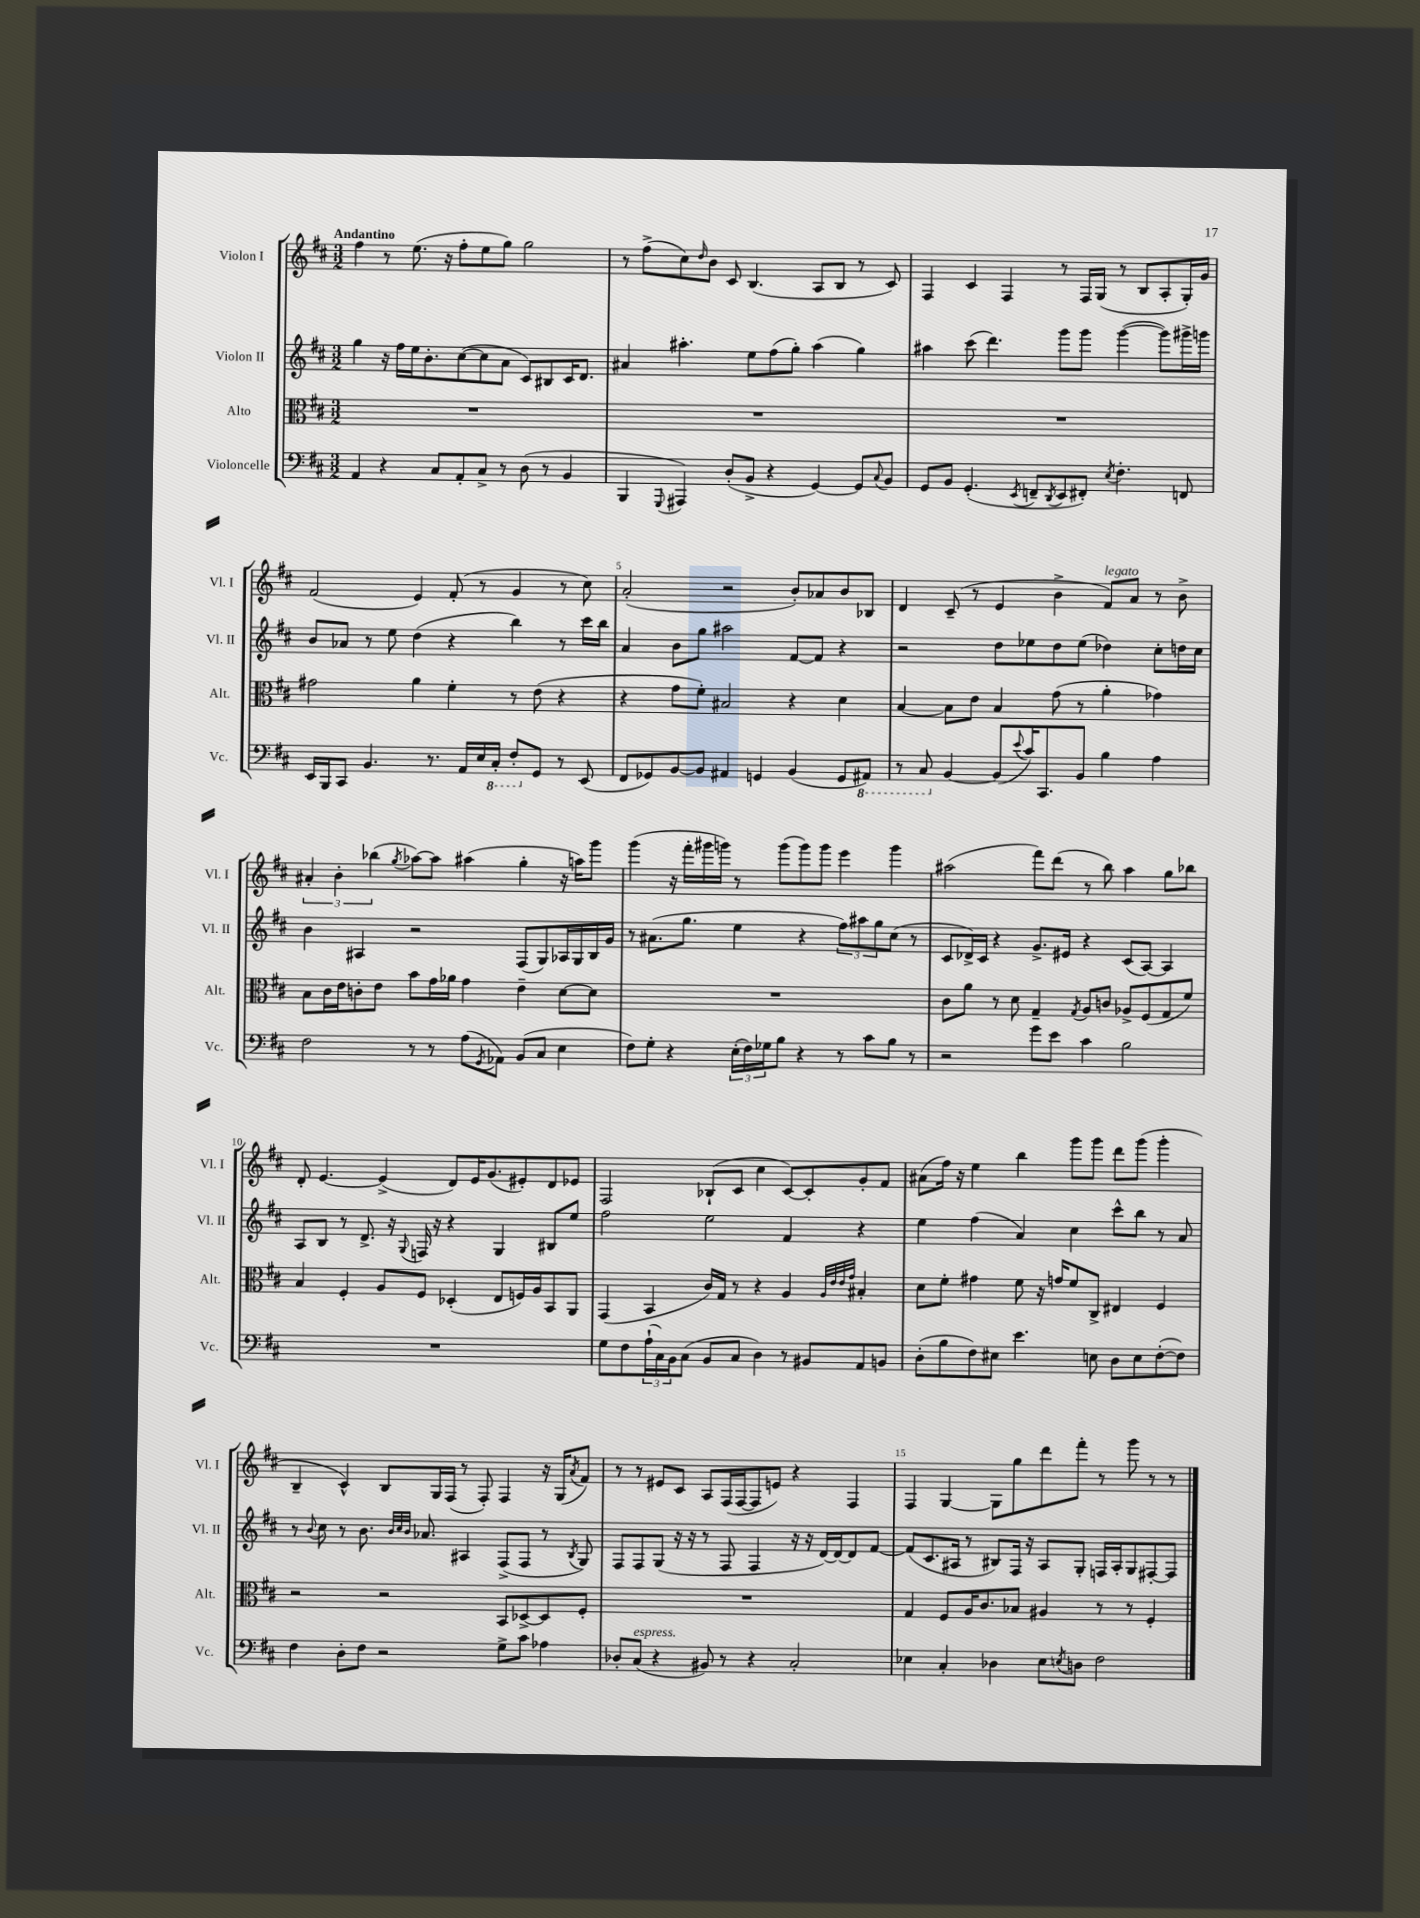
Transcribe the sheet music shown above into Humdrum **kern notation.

**kern	**kern	**kern	**kern
*staff4	*staff3	*staff2	*staff1
*clefF4	*clefC3	*clefG2	*clefG2
*k[f#c#]	*k[f#c#]	*k[f#c#]	*k[f#c#]
*M3/2	*M3/2	*M3/2	*M3/2
4AA/	1.r	4gg\	4ff#\
4r	.	16r	8r
.	.	16ff#\LL	.
.	.	16ee\J	(8.ee\
.	.	8.b'\	.
8C#/L	.	.	.
.	.	.	16r
8AA'/	.	([8cc#\	8ff#'\L
8C#^/J	.	8cc#\]	8ee\
8r	.	8a\J	8gg\J)
(8D\	.	8c#/L)	2gg\
8r	.	8B#/	.
4BB/	.	16c#/K	.
.	.	8.d/J	.
=	=	=	=
4BBB/	1.r	4a#/	8r
.	.	.	(8ff#^\L
8qqGGG/	.	.	.
4AAA#/)	.	4.aa#'\	8cc#\)
.	.	.	16qqdd/
.	.	.	8b\J
(8D'/L	.	.	8c#/
8BB^/J	.	8ee\L	(4.B/
4r	.	(8ff#\	.
.	.	8gg'\J)	.
[4GG/)	.	(4aa#\	8A/L
.	.	.	8B/J
8GG/]L	.	4gg\)	8r
8qqC#/	.	.	.
8BB/J	.	.	8c#/)
=	=	=	=
8GG/L	1.r	4aa#\	4F#/
8BB/J	.	.	.
(4.GG'/	.	(8ccc#\	4c#/
.	.	4.ddd\)	.
.	.	.	4F#/
8qEE/	.	.	.
8FF~/L	.	.	.
8qDD/	.	.	.
8EE/	.	8ggg\L	8r
8FF#'/J)	.	8ggg\J	16F#/LL
.	.	.	(16G/JJ
8qE/	.	.	.
4.F#'\	.	([4ggg\	8r
.	.	.	8B/L
.	.	8ggg\]L)	8A'/
8FF/	.	16ggg#^\L	16G'/L)
.	.	16ggg\JJ	16g/JJ
=	=	=	=
16EE/LL	2g#\	8b/L	(2f#/
16BBB/J	.	.	.
8CC#/J	.	8a-/J	.
4.BB/	.	8r	.
.	.	8ee\	.
.	4a\	(4dd\	4e/)
8.r	.	.	.
.	4f#'\	4r	(8f#'/
16AA/LL	.	.	.
16E/	.	.	8r
16CC#'/JJ	.	.	.
8FF#'/L	8r	4bb\)	4g/
8GG/J	(8e\	.	.
8r	4r	8r	8r
(8EE/	.	16ccc#\LL	8cc#\)
.	.	16bb\JJ	.
=	=	=	=
8FF#/L	4r	4a/	(2a'/
8GG-/)	.	.	.
[8BB/	8g\L	8b\L	.
8BB/]J	8f#'\J)	8gg\J	.
4AA#/	2B#/	2aa#\	2r
4GG/	.	.	.
(4BB/	4r	[8f#/L	8b'/L)
.	.	8f#/]J	8a-/
8GG/L	4d\	4r	8b/
8AAA#/J)	.	.	8B-/J
=	=	=	=
8r	[4B/	2r	4d/
8CC#/	.	.	.
[4BB/	8B\]L	.	(8c#~/
.	8e\J	.	8r
(8BB/]L	4B/	8dd\L	4e/
8qqe/	.	.	.
16c#/K)	.	8ee-\	.
8.CC#/	.	.	.
.	(8g\	8dd\	4b^\
8BB/J	8r	(8ee-\J	.
4B\	4a'\	4dd-\)	8f#/L)
.	.	.	8a/J
4A\	4g-\)	8cc#'\L	8r
.	.	16dd\L	8b^\
.	.	16cc#\JJ	.
=	=	=	=
2F#\	8B\L	4b\	6a#'/
.	16c#\L	.	.
.	.	.	6b'\
.	16e\J	.	.
.	8c'\	4A#/	.
.	.	.	(6bb-\
.	8e\J	.	.
.	.	.	8qgg/
8r	8b\L	2r	[8aa-\L)
8r	16g\L	.	8aa-\]J
.	16a-\JJ	.	.
(8A\L	4g\	.	(4aa#\
8qGG/	.	.	.
8AA-\J)	.	.	.
(8BB/L	4e~\	(8F#/L	4gg'\
8C#/J	.	8G/)	.
4E\	[8d\L	16A-/L	16r
.	.	16G/	16aa\LK)
.	8d\]J	16B/	8ggg\J
.	.	16g/JJ	.
=	=	=	=
8F#\L)	1.r	8r	(4ggg\
8G'\J	.	(8.a#\L	.
4r	.	.	16r
.	.	8.gg\J	16fff#'\LL
.	.	.	16ggg#\
.	.	.	16ggg\JJ)
(24E'\LL	.	4ee\	8r
24F#\)	.	.	.
24G-\J	.	.	.
8B\J	.	.	(8ggg\L
4r	.	4r	8ggg\)
.	.	.	8ggg\J
8r	.	12ff#\L)	4eee\
.	.	12aa#\	.
8c#\L	.	.	.
.	.	12gg\	.
8B\J	.	(8cc#\J	4ggg\
8r	.	8r	.
=	=	=	=
2r	8c#\L	8c#/L	(2aa#\
.	8a\J	16d-^/L)	.
.	.	16c#/JJ	.
.	8r	4r	.
.	8d\	.	.
8g\L	4G~/	8.g^/L	8fff#\L)
8e\J	.	.	(8ddd\J
.	.	16e#/Jk	.
.	8qG/	.	.
4c#\	8A/L	4r	8r
.	8c/J	.	8bb\)
2B\	8A-^/L	(8c#/L	4aa#\
.	(8F#/	[8A/J)	.
.	8G/	4A/]	8gg\L
.	8f#/J)	.	8bb-\J
=	=	=	=
1.r	4B/	8A/L	8d'/
.	.	8B/J	[4.e/
.	4F#'/	8r	.
.	.	8.d^/	.
.	8A/L	.	(4e^/]
.	.	16r	.
.	.	8qqG/	.
.	8F#/J	16F/	.
.	.	16r	.
.	(4D-'/	4r	8d/L)
.	.	.	16e/K
.	.	.	(8.g/
.	8E/L	4G/	.
.	16F/L)	.	8e#'/)
.	16A/J	.	.
.	8BB/	8B#/L	8d/
.	8AA/J	8ee/J	8e-/J
=	=	=	=
8G\L	(4GG/	2ff#\	2F#/
8F#\	.	.	.
(24A`\L	4BB/	.	.
24C#\)	.	.	.
24BB\J	.	.	.
(8C#\J	.	.	.
8BB/L	16c#/LL)	2ee\	(8B-`/L
.	16G/JJ	.	.
8C#/J	8r	.	8c#/J
4D\)	4r	.	4cc#\
8r	4A/	4f#/	[8c#/L)
8BB#/L	.	.	8c#'/]
.	32qqA/LLL	.	.
.	32qqe/	.	.
.	32qqe/	.	.
.	32qqg/JJJ	.	.
8AA/	4B#'/	4r	8g'/
8BB/J	.	.	8f#/J
=	=	=	=
(8D'\L	8d\L	4ee\	(8a#\L
8B\	8f#'\J	.	16ff#\Jk)
.	.	.	16r
8F#\)	4g#\	(4ff#\	4ee\
8E#\J	.	.	.
4.e\	8f#\	4a/)	4bb\
.	16r	.	.
.	16g/LK	.	.
.	8f#/	4cc#\	8ggg\L
8E\	8C#^/J	.	8ggg\J
8D\L	4E#/	8ccc#^^\L	8ddd\L
8E\	.	8bb\J	(8ggg\J
([8F#'\	4F#/	8r	4ggg'\
8F#\]J)	.	8a/	.
=	=	=	=
4F#\	2r	8r	4B~/
.	.	8qqb/	.
.	.	8cc#\	.
8D'\L	.	8r	4c#^^/)
8F#\J	.	8.b\	.
2r	2r	.	8B/L
.	.	32qqb/LLL	.
.	.	32qqcc#/	.
.	.	32qqb/JJJ	.
.	.	8.a-/	.
.	.	.	16G/L
.	.	.	(16F#/JJ
.	.	4A#/	8r
.	.	.	8F#'/)
8G^\L	8BB/L	(8F#^/L	4F#/
8c#\J	[8D-^/	8F#/J	.
4A-\	8D-/]	8r	16r
.	.	.	(16G/LK
.	.	8qB/	8qa/
.	8F#'/J	8G/)	8f#/J)
=	=	=	=
8D-'/L	1.r	8F#/L	8r
(8C#/J	.	8F#/	8r
4r	.	(8G/J	8e#/L
.	.	16r	8c#/J
.	.	16r	.
8BB#/)	.	8r	8A/L
8r	.	8F#/	(16F#/L
.	.	.	[16F#/J
4r	.	4F#/	8F#/]
.	.	.	8e/J)
2C#'/	.	16r	4r
.	.	16r	.
.	.	[16d/LL)	.
.	.	16d/_J	.
.	.	8d/]	4F#/
.	.	[8f#/J	.
=	=	=	=
4E-\	4G/	(8f#/]L	4F#/
.	.	8.c#/	.
4C#'/	8F#/L	.	[4G/
.	.	16A#/Jk	.
.	16A/K	8r	.
.	8.c#/	.	.
4D-\	.	8B#/L)	8G\]L
.	8B-/J	16F#/Jk	8gg\
.	.	16r	.
8E-\L	4A#/	8A#/L	8ddd\
8qE/	.	.	.
8D\J	.	8G'/J	8fff#'\J
2F#\	8r	16F/LL	8r
.	.	16A#'/J	.
.	8r	8G/	8ggg\
.	4F#'/	[8F#'/	8r
.	.	8F#/]J	8r
==	==	==	==
*-	*-	*-	*-
